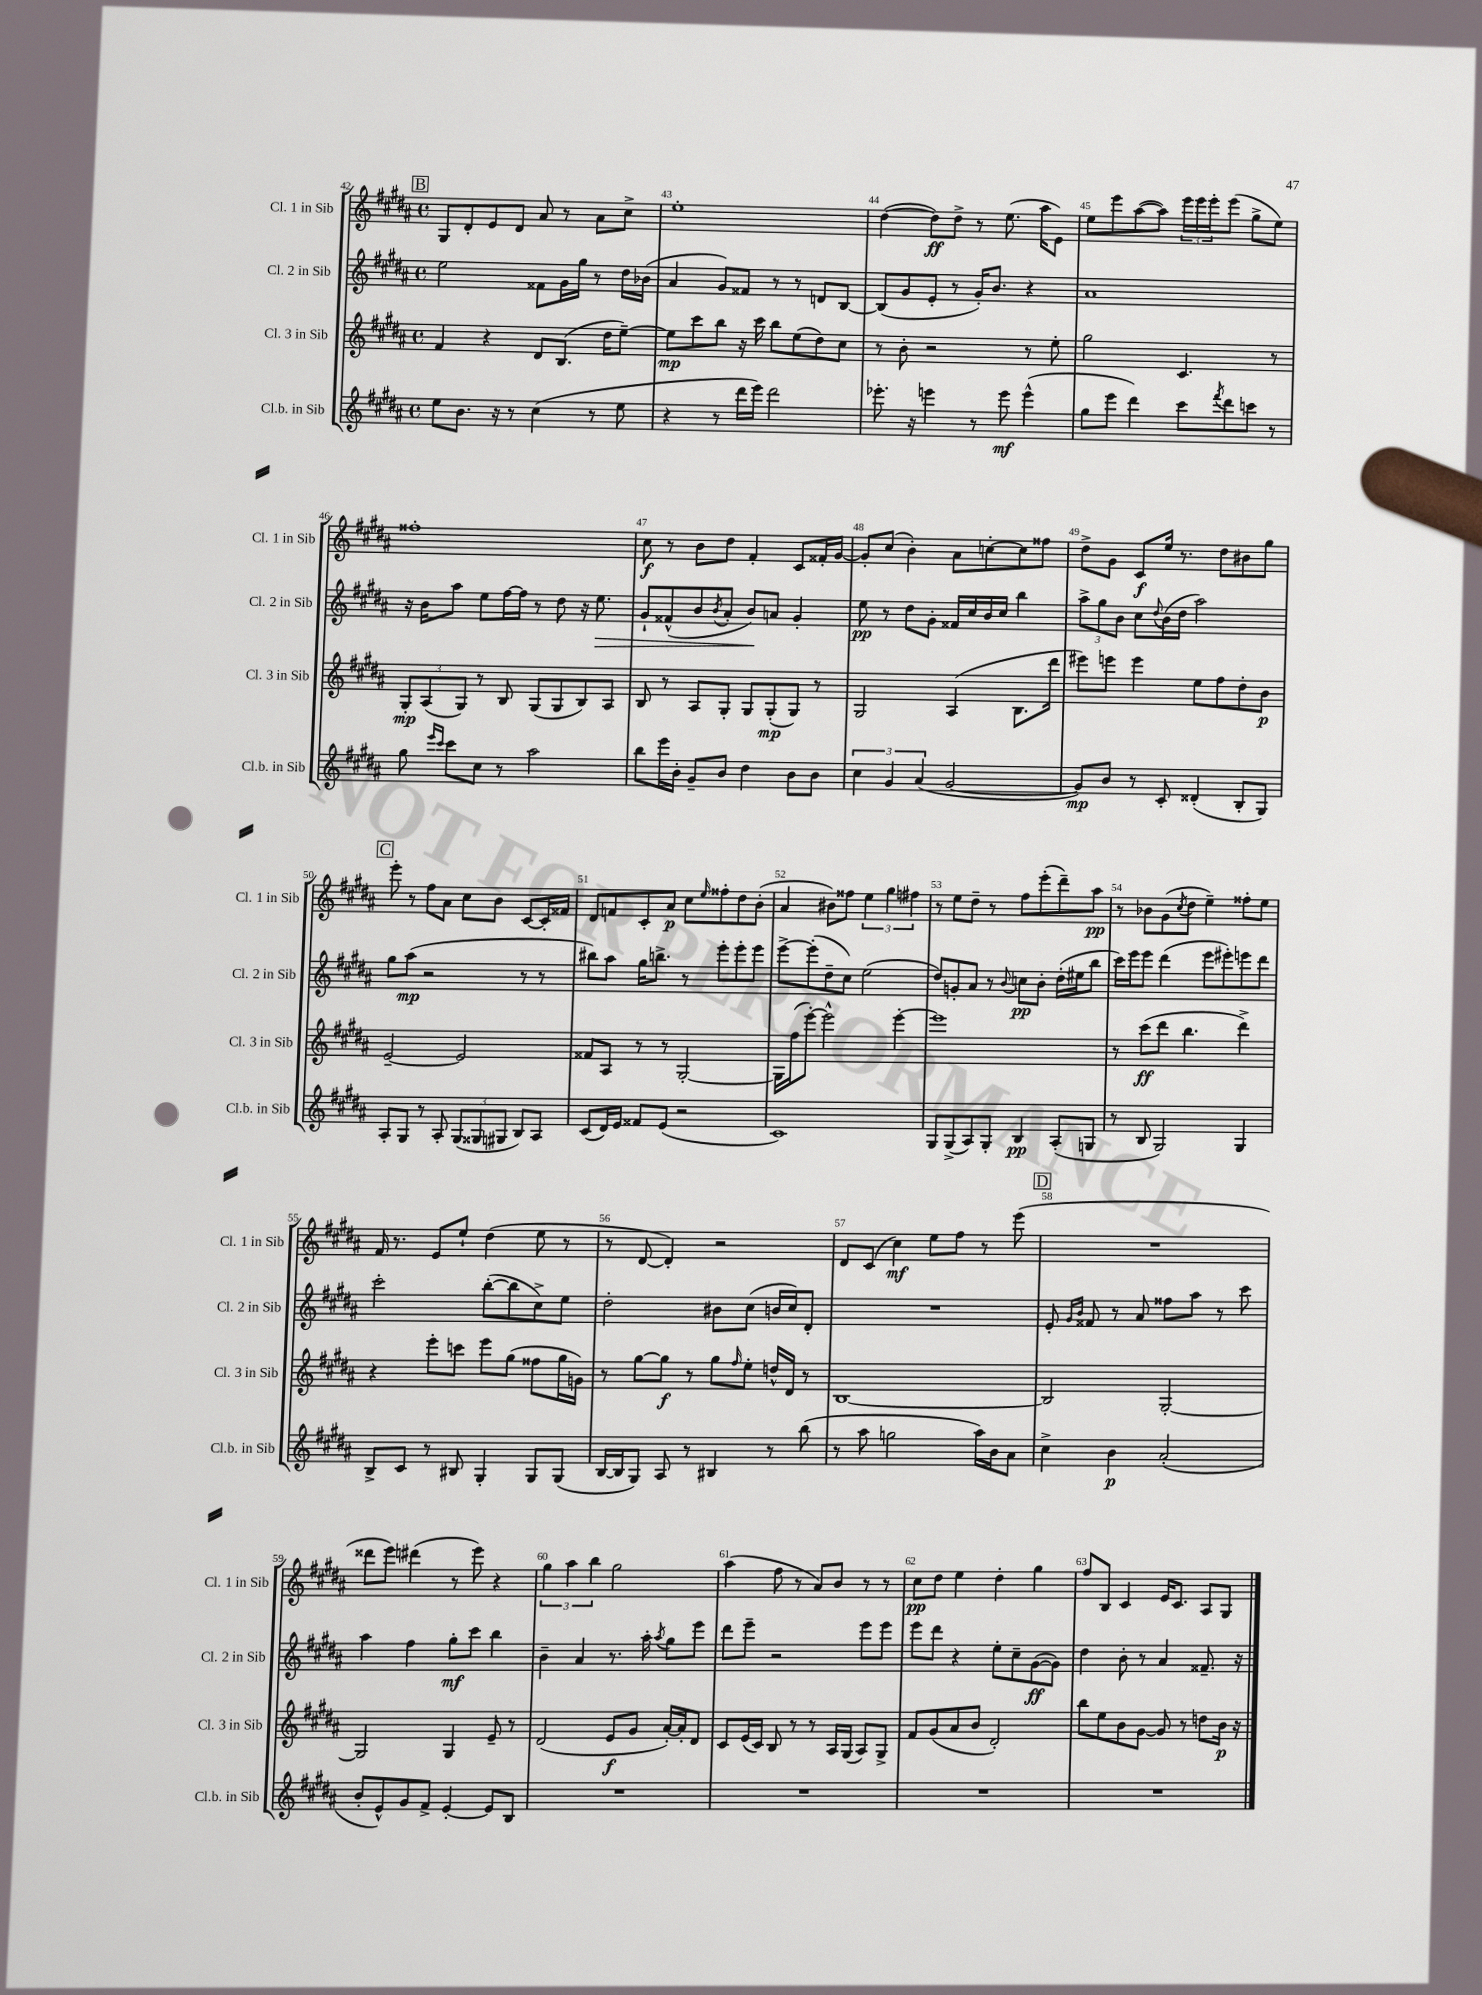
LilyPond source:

<<
\new StaffGroup <<
\new Staff = "s0" \with { instrumentName = "Cl. 1 in Sib" shortInstrumentName = "Cl. 1 in Sib" } {
    \clef treble \key b \major \defaultTimeSignature \time 4/4
    \mark \markup { \box "B" } gis8 dis'8-. e'8 dis'8 ais'8 r8 ais'8 cis''8-> |
    e''1-. |
    dis''4~( dis''8\ff) dis''8-> r8 e''8.( ais''16 e'8) |
    e''8 e'''8 ais''8~( ais''8) \tuplet 3/2 { e'''16 e'''16 e'''16-. } e'''8( gis''8-> e''8) |
    fisis''1-. |
    cis''8\f r8 b'8 dis''8 fis'4-. cis'8 fisis'16-. gis'16~ |
    gis'8-. cis''8( b'4-.) ais'8 c''8~-. c''8 fisis''8 |
    dis''8-> gis'8 cis'8\f e''16 r8. dis''8 bis'8 gis''8 |
    \mark \markup { \box "C" } e'''8-. r8 fis''8 ais'8 cis''8 b'8 cis'8~ cis'16-. fisis'16 |
    dis'8 f'8 cis'8-. ais'8\p cis''8 \grace { e''16 } fisis''8-. dis''8 b'8-.( |
    ais'4 bis'8) fisis''8 \tuplet 3/2 { e''4 gis''4 fis''4 } |
    r8 e''8 dis''8-- r8 fis''8 e'''8-.( dis'''8--) ais''8\pp |
    r8 bes'8 gis'8( \acciaccatura { cis''8 } dis''8 e''4--) fisis''8-. e''8 |
    fis'16 r8. e'8 e''8-! dis''4( e''8 r8 |
    r8 dis'8~ dis'4-.) r2 |
    dis'8 cis'8( cis''4\mf) e''8 fis''8 r8 e'''8( |
    \mark \markup { \box "D" } R1 |
    disis'''8 e'''8) dis'''4( r8 e'''8) r4 |
    \tuplet 3/2 { gis''4 ais''4 b''4 } gis''2 |
    ais''4( fis''8 r8 ais'8) b'8 r8 r8 |
    cis''8\pp dis''8 e''4 dis''4-. gis''4 |
    fis''8 b8 cis'4 e'16 cis'8. ais8 gis8 \bar "|." |
}
\new Staff = "s1" \with { instrumentName = "Cl. 2 in Sib" shortInstrumentName = "Cl. 2 in Sib" } {
    \clef treble \key b \major \defaultTimeSignature \time 4/4
    \mark \markup { \box "B" } e''2 fisis'8 gis'16 gis''16 r8 dis''16 bes'16( |
    ais'4 gis'8) fisis'8 r8 r8 d'8 b8~ |
    b8( gis'8 e'8-. r8 gis'16-.) b'8. r4 |
    ais'1 |
    r16 b'16 ais''8 e''8 fis''16~ fis''16 r8 dis''8 r16 e''8.\> |
    gis'8-! fisis'8-^( b'8 \acciaccatura { b'8 } ais'8-. b'8\!) a'8 gis'4-. |
    e''8\pp r8 dis''8 gis'8-. fisis'16 cis''16 b'16 cis''16 b''4 |
    \tuplet 3/2 { ais''8-> gis''8 b'8 } cis''8 \appoggiatura { dis''8 } b'16( dis''16 ais''2) |
    \mark \markup { \box "C" } gis''8 ais''8\mp( r2 r8 r8 |
    bis''8) ais''8 gis''16 b''8.-> r8 e'''8-. e'''8-. e'''8 |
    e'''8~-> e'''8-.( dis''8-- cis''8) e''2( |
    dis''8) g'8-. ais'8 r8 \appoggiatura { b'8 } c''8\pp b'8-. dis''16-.( eis''16 b''8 |
    cis'''16) e'''16 e'''8 dis'''4( e'''8 eis'''8-.) e'''8 dis'''8 |
    cis'''2-. b''8~-.( b''8 cis''8->) e''8 |
    dis''2-. bis'8 cis''8( b'16 cis''16) dis'8-. |
    R1 |
    \mark \markup { \box "D" } e'8-. \grace { gis'16 b'16 } fisis'8 r8 ais'8 fisis''8 ais''8 r8 cis'''8 |
    ais''4 fis''4 gis''8-.\mf cis'''8 b''4 |
    b'4-- ais'4 r8. ais''16-. \acciaccatura { ais''8 } gis''8 e'''8 |
    dis'''8 e'''8-- r2 e'''8 e'''8 |
    e'''8 dis'''8 r4 e''8-. cis''8-- gis'8~\ff( gis'8) |
    dis''4 b'8-. r8 ais'4 fisis'8.-- r16 \bar "|." |
}
\new Staff = "s2" \with { instrumentName = "Cl. 3 in Sib" shortInstrumentName = "Cl. 3 in Sib" } {
    \clef treble \key b \major \defaultTimeSignature \time 4/4
    \mark \markup { \box "B" } fis'4 r4 dis'8 b8.( dis''16 e''8~--) |
    e''8\mp cis'''8 b''8 r16 cis'''16 b''8 e''8( dis''8) cis''8 |
    r8 b'8-. r2 r8 e''8-. |
    gis''2 cis'4. r8 |
    \tuplet 3/2 { gis8-.\mp ais8( gis8) } r8 b8 gis8( gis8 b8) ais8 |
    b8 r8 ais8 gis8-. gis8 gis8-.\mp( gis8) r8 |
    gis2 ais4( b8. dis'''16 |
    eis'''8) e'''8 e'''4 e''8 fis''8 dis''8-. b'8\p |
    \mark \markup { \box "C" } e'2~-- e'2 |
    fisis'8 ais8 r8 r8 gis2~-. |
    gis16 fis''16( e'''8~-.) e'''2-^ e'''4~-. |
    e'''1 |
    r8 cis'''8\ff( dis'''8 b''4. dis'''4->) |
    r4 e'''8-. c'''8 e'''8 gis''8( fisis''8 gis''16 g'16) |
    r8 gis''8~ gis''8\f r8 gis''8 \grace { fis''16 } e''8-. d''16-^ dis'16 r8 |
    b1~ |
    \mark \markup { \box "D" } b2 gis2~-. |
    gis2 gis4 e'8-- r8 |
    dis'2( e'8\f gis'8 ais'16~-.) ais'16-. dis'8 |
    cis'8 e'16( cis'16) b8 r8 r8 ais16 gis16( ais8) gis8-> |
    fis'8 gis'8( ais'8 b'8 dis'2-.) |
    b''8 e''8 b'8 gis'8~ gis'8 r8 d''8 b'16\p r16 \bar "|." |
}
\new Staff = "s3" \with { instrumentName = "Cl.b. in Sib" shortInstrumentName = "Cl.b. in Sib" } {
    \clef treble \key b \major \defaultTimeSignature \time 4/4
    \mark \markup { \box "B" } e''8 b'8. r16 r8 cis''4( r8 e''8 |
    r4 r8 dis'''16 e'''16) dis'''2 |
    ees'''8.-. r16 e'''4 r8 e'''8\mf e'''4-^( |
    gis''8 e'''8 dis'''4) cis'''8 \acciaccatura { fis'''8 } dis'''8 c'''8 r8 |
    gis''8 \grace { e'''16 cis'''16 } cis'''8 cis''8 r8 ais''2 |
    b''8 e'''16 b'16-. gis'8-- b'8 dis''4 b'8 b'8 |
    \tuplet 3/2 { cis''4 gis'4 ais'4( } gis'2~ |
    gis'8\mp) b'8 r8 cis'8-. disis'4-.( b8-. gis8) |
    \mark \markup { \box "C" } ais8-. gis8 r8 ais8-. \tuplet 3/2 { gis8( gisis8 gis8 } b8) ais8 |
    cis'8( dis'16) e'16 fisis'8 e'8( r2 |
    cis'1) |
    gis8 gis8->( ais8) gis8-. b4\pp ais8-.( g8 |
    r8 b8 gis2) gis4 |
    b8-> cis'8 r8 bis8 gis4-. gis8 gis8( |
    b16~ b16 gis8) ais8 r8 bis4 r8 b''8( |
    r8 ais''8 g''2 ais''16) b'16 ais'8 |
    \mark \markup { \box "D" } cis''4-> b'4\p ais'2-.( |
    b'8-. e'8-^) gis'8 fis'8-> e'4~-. e'8 b8 |
    R1 |
    R1 |
    R1 |
    R1 \bar "|." |
}
>>
>>
\layout { \context { \Score currentBarNumber = #42 \override BarNumber.break-visibility = ##(#f #t #t) barNumberVisibility = #all-bar-numbers-visible } }
